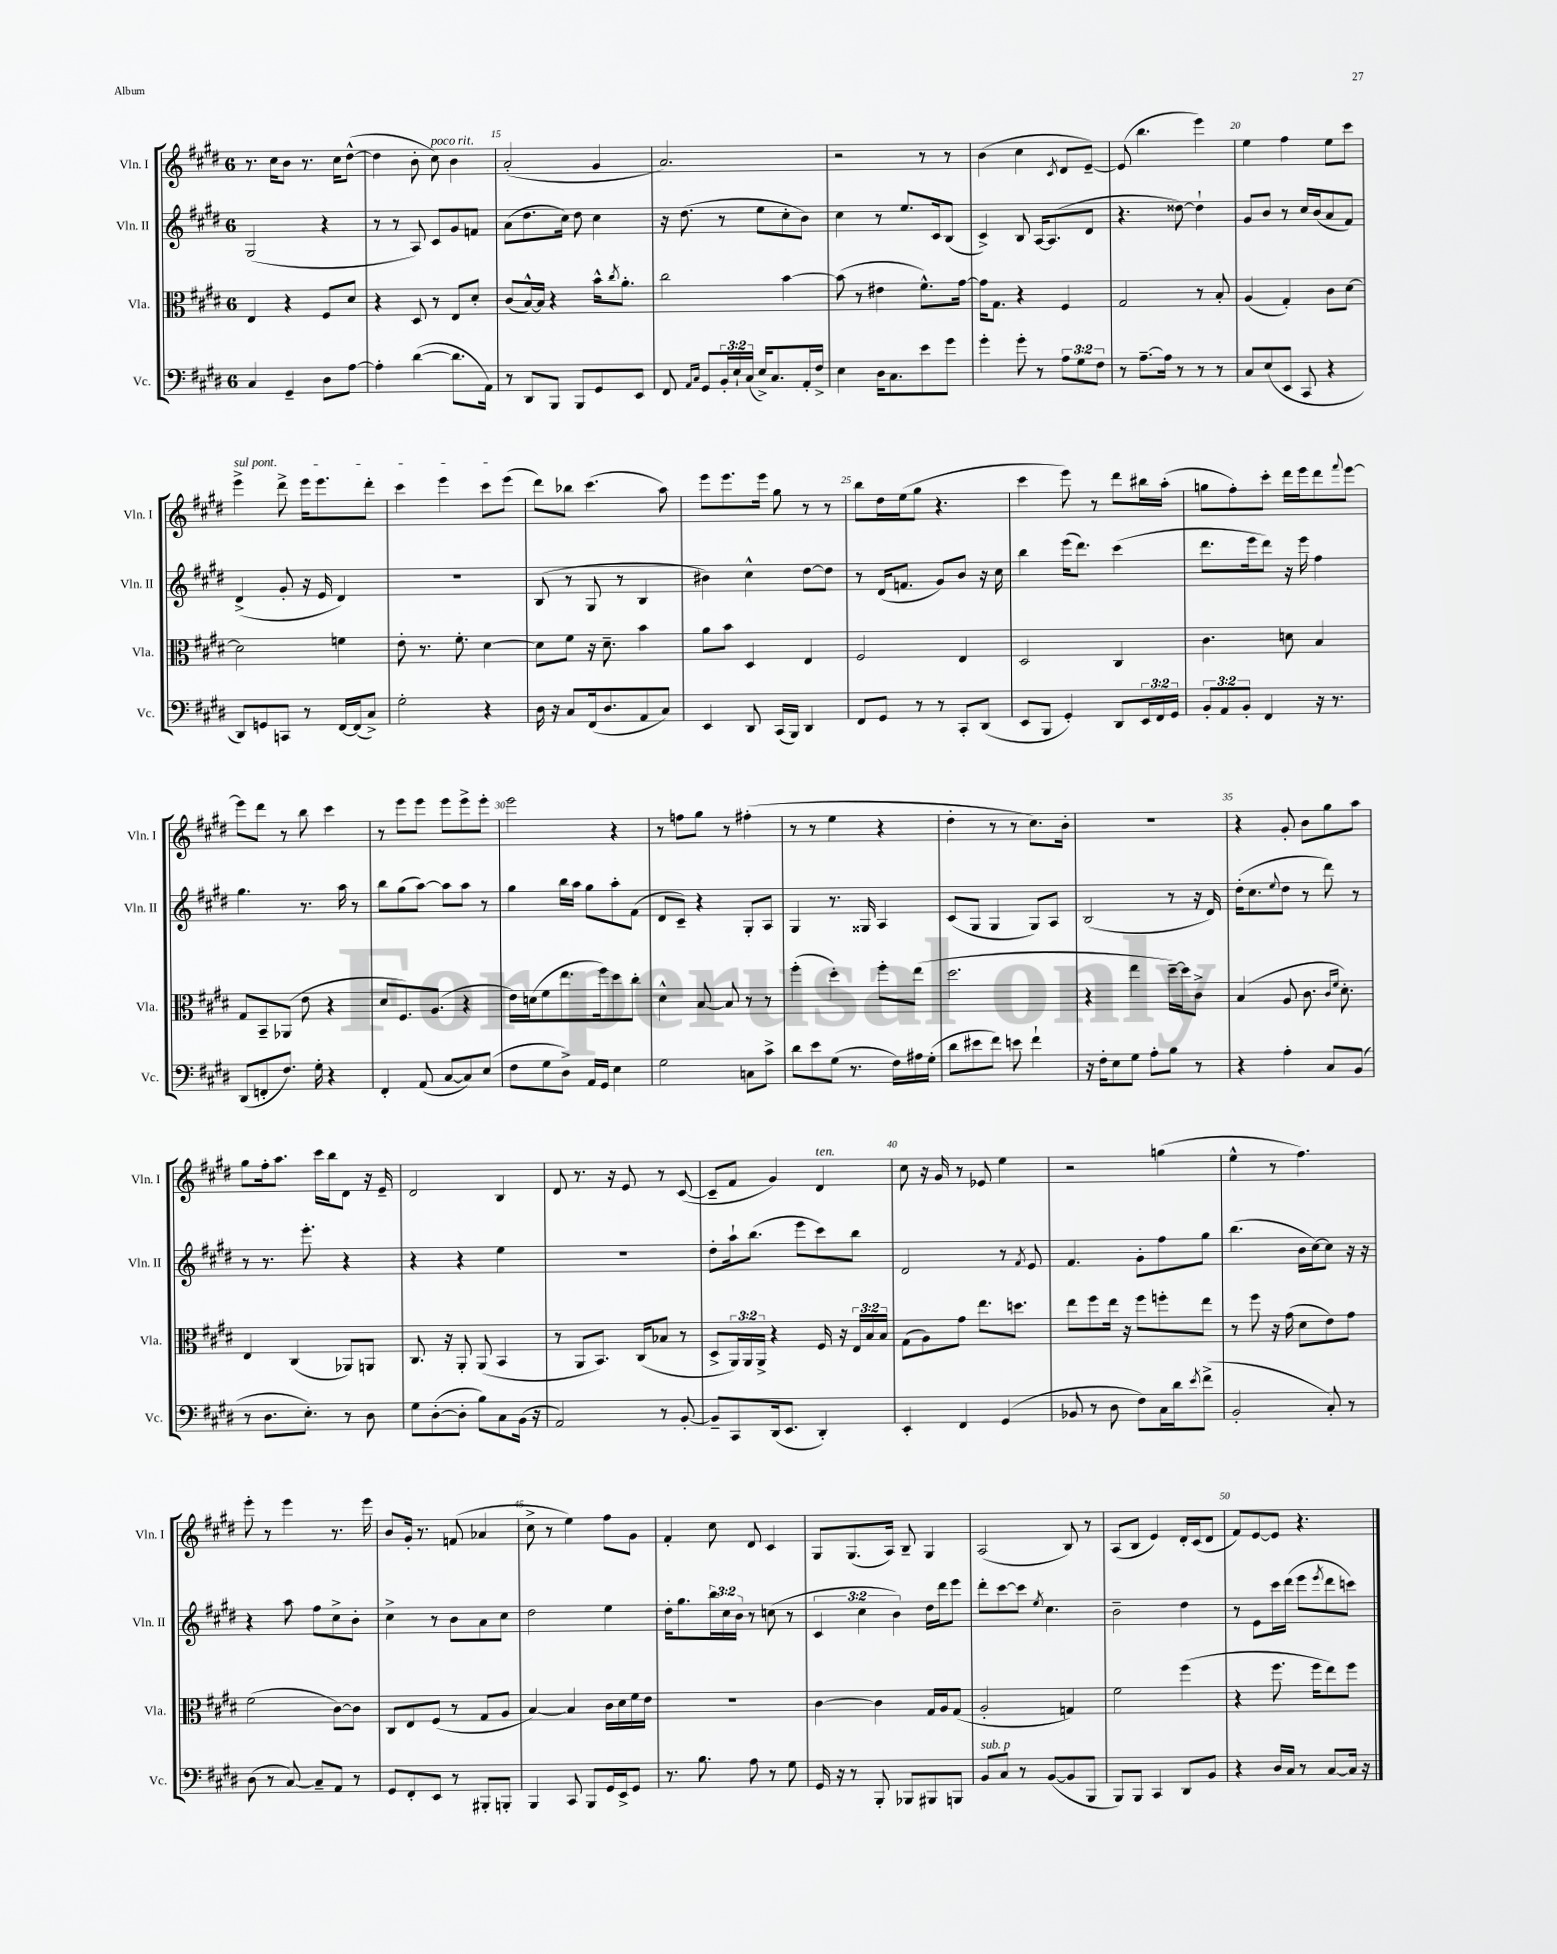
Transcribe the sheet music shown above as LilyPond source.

<<
\new StaffGroup <<
\new Staff = "s0" \with { instrumentName = "Vln. I" shortInstrumentName = "Vln. I" } {
    \clef treble \key e \major \once \override Staff.TimeSignature.style = #'single-digit \time 6/8
    r8. cis''16 b'8 r8. cis''16 dis''8~-^( |
    dis''4 b'8-. cis''8^\markup { \italic "poco rit." }) b'4 |
    a'2-.( gis'4 |
    a'2.) |
    r2 r8 r8 |
    b'4( cis''4 \acciaccatura { cis'8 } dis'8 e'8~--) |
    e'8( b''4. e'''4) |
    e''4 fis''4 e''8 cis'''8 |
    \once \override TextSpanner.bound-details.left.text = \markup { \italic "sul pont." } e'''4->\startTextSpan dis'''8-> e'''16 e'''8. dis'''8-. |
    cis'''4 e'''4 cis'''8 e'''8\stopTextSpan( |
    dis'''8) bes''8 cis'''4.( a''8) |
    e'''8 e'''8. e'''16 gis''8 r8 r8 |
    b''8 dis''16 e''16( gis''8 r4. |
    cis'''4 e'''8) r8 dis'''8 bis''16 a''16-.( |
    g''8 fis''8-.) cis'''8-. dis'''16 e'''16 dis'''8 \appoggiatura { fis'''8 } e'''8~ |
    e'''8 dis'''8 r8 b''8 cis'''4 |
    r8 e'''8 e'''8 e'''8 e'''8-> e'''8-. |
    e'''2 r4 |
    r8 f''8 gis''8 r8 fis''4-.( |
    r8 r8 e''4 r4 |
    dis''4-. r8 r8 cis''8.) b'16-. |
    R2. |
    r4 gis'8-. b'8 gis''8 a''8 |
    gis''8 fis''16-. a''8. cis'''16 b''16 dis'8 r16 e'16-- |
    dis'2 b4 |
    dis'8 r8. r16 e'8 r8 cis'8~( |
    cis'8-- fis'8 gis'4) dis'4^\markup { \italic "ten." } |
    cis''8 r16 gis'16 r8 ees'8 e''4 |
    r2 g''4( |
    e''4-^ r8 fis''4.) |
    e'''8-. r8 e'''4 r8. e'''16 |
    b'8 gis'16-. r8. f'8( aes'4 |
    cis''8-> r8 e''4) fis''8 gis'8 |
    fis'4-. cis''8 dis'8 cis'4 |
    gis8 gis8.( a16) b8-- gis4 |
    a2( b8) r8 |
    a8( b8 e'4) dis'16-. cis'16( dis'8 |
    fis'8) e'8~ e'8 r4. \bar "|." |
}
\new Staff = "s1" \with { instrumentName = "Vln. II" shortInstrumentName = "Vln. II" } {
    \clef treble \key e \major \once \override Staff.TimeSignature.style = #'single-digit \time 6/8 \override Staff.TupletNumber.text = #tuplet-number::calc-fraction-text
    gis2( r4 |
    r8 r8 a8) cis'8 gis'8 f'8 |
    a'8( dis''8. cis''16) dis''8 cis''4 |
    r16 dis''8.( r8 e''8 cis''8-. b'8) |
    cis''4 r8 e''8. cis'16 b8( |
    cis'4->) b8 a16~ a8.( dis'8 |
    r4. disis''8~) disis''4-! |
    gis'8 b'8 r8 cis''16 b'16( a'8 fis'8) |
    dis'4->( gis'8-. r16 e'16 dis'4) |
    R2. |
    b8( r8 gis8 r8 b4 |
    bis'4) cis''4-^ dis''8~ dis''8 |
    r8 dis'16( f'8. gis'8) b'8 r16 cis''16 |
    b''4 e'''16( dis'''8.) cis'''4( |
    dis'''8. e'''16 dis'''8) r16 e'''16 fis''4 |
    gis''4. r8. a''16 r8 |
    b''8 gis''8( a''8~) a''8 a''8 r8 |
    gis''4 b''16 a''16 gis''8 a''8-. fis'8( |
    dis'8 cis'8--) r4 gis8-. a8 |
    gis4 r8. gisis16 a4 |
    cis'8( gis8 gis4 gis8) a8 |
    b2( r8 r16 dis'16) |
    dis''16-.( cis''8. \appoggiatura { e''8 } dis''8 r8 dis'''8) r8 |
    r8 r8. e'''8.-. r4 |
    r4 r4 e''4 |
    R2. |
    dis''8-. a''16-! b''8.( e'''8 cis'''8) b''8 |
    dis'2 r8 \acciaccatura { fis'8 } e'8 |
    fis'4. gis'8-. fis''8 gis''8 |
    b''4.( b'16 cis''16~) cis''8 r16 r16 |
    r4 a''8 fis''8 cis''8-> b'8-. |
    cis''4-> r8 b'8 a'8 cis''8 |
    dis''2 e''4 |
    dis''16-. gis''8. \tuplet 3/2 { b''16 cis''16 b'16 } r8 c''8( r8 |
    \tuplet 3/2 { cis'4 cis''4 b'4) } dis''16 dis'''16 e'''8 |
    dis'''8-. cis'''8~ cis'''8 \acciaccatura { e''8 } cis''4. |
    b'2-- dis''4 |
    r8 e'8 cis'''16 dis'''16( e'''8 \acciaccatura { e'''8 } dis'''8 c'''8) \bar "|." |
}
\new Staff = "s2" \with { instrumentName = "Vla." shortInstrumentName = "Vla." } {
    \clef alto \key e \major \once \override Staff.TimeSignature.style = #'single-digit \time 6/8 \override Staff.TupletNumber.text = #tuplet-number::calc-fraction-text
    e4 r4 fis8 dis'8 |
    r4 dis8 r8 e8 dis'8-. |
    cis'8( b16~-^) b16 r4 b'16-^ \acciaccatura { cis''8 } a'8.-. |
    cis''2 b'4~ |
    b'8( r8 eis'4 fis'8.-^) gis'16~ |
    gis'16 gis8. r4 fis4 |
    gis2 r8 b8-. |
    a4( gis4-.) cis'8 dis'8~ |
    dis'2 f'4 |
    e'8-. r8. fis'8.-. dis'4~ |
    dis'8 fis'8 r16 dis'8.-- b'4 |
    a'8 b'8 dis4 e4 |
    fis2 e4 |
    dis2 cis4 |
    cis'4. d'8 b4 |
    gis8 b,8-- aes,8( e'8 r4 |
    dis'8 fis8.) a8.( r4 |
    e'16) d'16( fis'8 e''8. fis''16) dis''8 cis''8-. |
    dis'4-^ b8~ b8 r8 r8 |
    fis''4-.( dis''4-.) fis''8-. e''8( |
    dis''2. |
    r4 e''4 dis''16~--) dis''16 cis'8-> |
    b4( a8 cis'8. \grace { cis'16 fis'16 } dis'8.-.) |
    e4 cis4( aes,8) a,8 |
    cis8. r16 a,8-. a,8( b,4 |
    r8 a,8 b,8.) cis16( bes8 r8 |
    dis8-> \tuplet 3/2 { a,16) a,16 a,16-> } r4 fis16 r16 \tuplet 3/2 { e16 b16 b16 } |
    gis8( a8) gis'8 e''8. d''8. |
    e''8 fis''8 e''16 r16 fis''8 f''8-. e''8 |
    r8 fis''8 r16 gis'16( dis'8 e'8) gis'8 |
    fis'2( cis'8~) cis'8 |
    cis8 e8 fis8( r8 gis8 a8 |
    b4~) b4 cis'16 dis'16 fis'16 e'16 |
    R2. |
    cis'4~ cis'4 gis16 a16 gis8( |
    a2-. g4) |
    fis'2 fis''4( |
    r4 fis''8. fis''16 e''8) fis''8 \bar "|." |
}
\new Staff = "s3" \with { instrumentName = "Vc." shortInstrumentName = "Vc." } {
    \clef bass \key e \major \once \override Staff.TimeSignature.style = #'single-digit \time 6/8 \override Staff.TupletNumber.text = #tuplet-number::calc-fraction-text
    cis4 gis,4-- dis8 a8~ |
    a4-. dis'4~( dis'8. a,16) |
    r8 dis,8 b,,8 b,,8 gis,8 e,8 |
    fis,8 \grace { a,16 cis16 } gis,8 \tuplet 3/2 { b,16-. e16-! cis16( } e16->) cis8. a,16-. fis16-> |
    e4 dis16 cis8. e'8 gis'8 |
    gis'4-. gis'8-. r8 \tuplet 3/2 { a8 gis8 fis8 } |
    r8 a8.~-- a16 r8 r8 r8 |
    cis8 e8( e,8 cis,8 r4 |
    dis,8) g,8 c,8 r8 fis,16~ fis,16( cis8->) |
    gis2-. r4 |
    dis16 r16 cis8 fis,16( dis8. a,8 cis8) |
    e,4 dis,8 cis,16( b,,16) dis,4 |
    fis,8 gis,8 r8 r8 cis,8-. dis,8( |
    e,8 b,,8 gis,4-.) dis,8 \tuplet 3/2 { e,16 fis,16 gis,16 } |
    \tuplet 3/2 { b,8-. a,8 b,8-. } fis,4 r16 r8. |
    dis,8( f,8-. fis8.) gis16-. r4 |
    fis,4-. a,8( cis8~ cis8) e8( |
    fis8 gis8 dis8->) a,16 gis,16 e4 |
    gis2 c8 cis'8-> |
    dis'8 e'8 gis8( r8. fis16) ais16 gis16-.( |
    dis'8 eis'8 fis'8) e'8 fis'4-! |
    r16 fis16-. e8 gis8 a8-. b8 r8 |
    r4 a4-. cis8 b,8( |
    r8 dis8. e8.-.) r8 dis8 |
    gis8 dis8~-.( dis8-. b8) cis8 b,16( r16 |
    a,2) r8 b,8~-. |
    b,8-- cis,8 dis,16( e,8. dis,4-.) |
    e,4-. fis,4 gis,4( |
    bes,8 r8 dis8 fis8) cis16 dis'16 \acciaccatura { e'8 } fis'8->( |
    b,2-. cis8-.) r8 |
    dis8( r8 cis8~) cis8-- a,8 r8 |
    gis,8 fis,8-. e,8 r8 bis,,8-. b,,8-. |
    b,,4 cis,8 b,,8 gis,16 e,16-> gis,8 |
    r8. b8. a8 r8 gis8 |
    gis,16 r16 r8 b,,8-. bes,,8 bis,,8 b,,8 |
    b,8^\markup { \italic "sub. p" } cis8 r8 b,8~( b,8 b,,8 |
    b,,8) b,,8 cis,4 dis,8 b,8 |
    r4 dis16 cis16 r8 cis8~ cis16 r16 \bar "|." |
}
>>
>>
\layout { \context { \Score currentBarNumber = #13 \override BarNumber.break-visibility = ##(#f #t #t) barNumberVisibility = #(every-nth-bar-number-visible 5) } }
